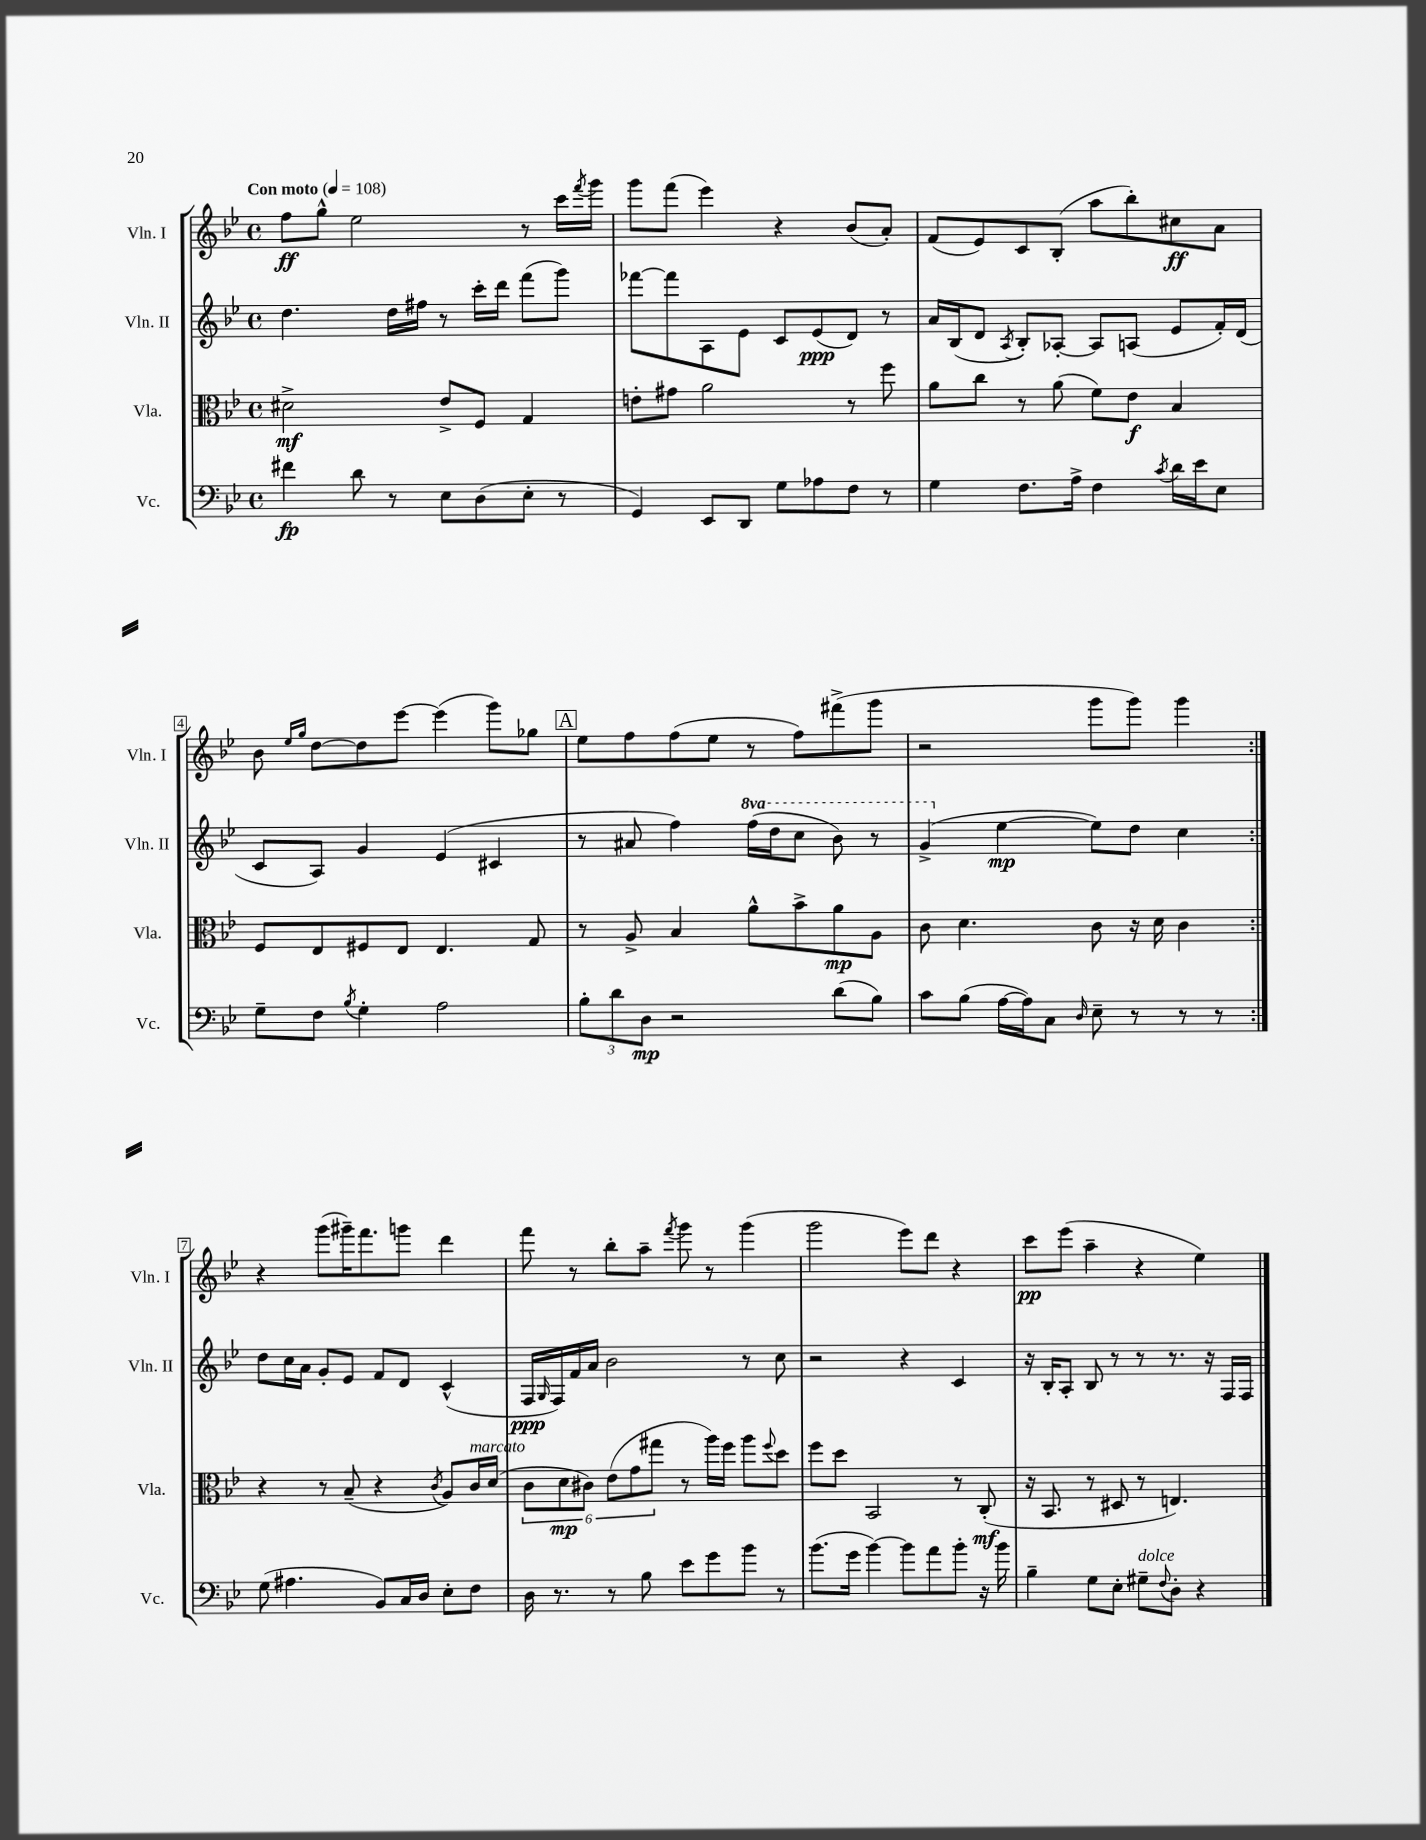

**kern	**kern	**kern	**kern
*staff4	*staff3	*staff2	*staff1
*clefF4	*clefC3	*clefG2	*clefG2
*k[b-e-]	*k[b-e-]	*k[b-e-]	*k[b-e-]
*M4/4	*M4/4	*M4/4	*M4/4
*met(c)	*met(c)	*met(c)	*met(c)
*MM108	*MM108	*MM108	*MM108
4f#	2d#^	4.dd	8ff
.	.	.	8gg^^
8d	.	.	2ee-
8r	.	16dd	.
.	.	16ff#	.
8E-	8e-^	8r	.
(8D	8F	16ccc'	.
.	.	16ddd	.
8E-'	4G	(8fff	8r
8r	.	8ggg)	16ccc
.	.	.	8qfff
.	.	.	16ggg
=	=	=	=
4GG)	8e'	[8fff-	8ggg
.	8g#	8fff-]	(8fff
8EE-	2a	8A	4eee-)
8DD	.	8e-	.
8G	.	8c	4r
8A-	.	(8e-	.
8F	8r	8d)	(8b-
8r	8ff	8r	8a')
=	=	=	=
4G	8a	16a	(8f
.	.	(16B-	.
.	8cc	8d	8e-)
.	.	8qA	.
8.F	8r	8B-')	8c
.	(8a	[8A-'	(8B-'
16A^	.	.	.
4F	8f)	8A-]	8aa
.	8e-	(8A	8bb-')
8qc	.	.	.
16d	4B-	8e-	8cc#
16e-	.	.	.
8E-	.	16f')	8a
.	.	(16d	.
=	=	=	=
8G~	8F	8c	8b-
.	.	.	16qqee-
.	.	.	16qqgg
8F	8E-	8A)	[8dd
8qB-	.	.	.
4G'	8F#	4g	8dd]
.	8E-	.	[8eee-
2A	4.E-	(4e-	(4eee-]
.	.	4c#	8ggg)
.	8G	.	8gg-
=	=	=	=
12B-'	8r	8r	8ee-
12d	.	.	.
.	8A^	8a#	8ff
12D	.	.	.
2r	4B-	4ff)	(8ff
.	.	.	8ee-
.	8a^^	(16fff	8r
.	.	16ddd	.
.	8b-^	8ccc	8ff)
(8d	8a	8bb-)	(8fff#^
8B-)	8A	8r	8ggg
=	=	=	=
8c	8c	(4gg^	2r
(8B-	4.d	.	.
[16A	.	[4ee-	.
16A])	.	.	.
8C	.	.	.
16qqD	.	.	.
8E-~	8c	8ee-])	8ggg
8r	16r	8dd	8ggg)
.	16d	.	.
8r	4c	4cc	4ggg
8r	.	.	.
=:|!	=:|!	=:|!	=:|!
(8G	4r	8dd	4r
4.A#	.	16cc	.
.	.	16a	.
.	8r	8g'	(8ggg
.	(8B-~	8e-	16ggg#~)
.	.	.	8.fff
8BB-)	4r	8f	.
16C	.	8d	8ggg
16D	.	.	.
.	8qc	.	.
8E-'	8A)	(4c^^	4ddd
8F	16c	.	.
.	(16d	.	.
=	=	=	=
16D	12c	16F	8fff
.	.	16qqG	.
8.r	.	16F)	.
.	12d	.	.
.	.	16f	8r
.	12c#)	.	.
.	.	16a	.
8r	(12e-	2b-	8bb-'
.	12g	.	.
8B-	.	.	8aa~
.	12gg#	.	.
.	.	.	8qfff
8e-	8r	.	8ggg
8g	16aa)	.	8r
.	16ff	.	.
8b-	8aa	8r	(4ggg
.	8qqff	.	.
8r	8dd	8cc	.
=	=	=	=
(8.b-	8ff	2r	2ggg
.	8dd	.	.
16g	.	.	.
[4b-)	2BB-	.	.
8b-]	.	4r	8eee-)
8a	.	.	8ddd
8b-'	8r	4c	4r
16r	(8C'	.	.
16b-	.	.	.
=	=	=	=
4B-~	16r	16r	8ccc
.	8.BB-	16B-'	.
.	.	8A'	(8eee-
8G	8r	8B-	4aa~
8E-'	8D#	8r	.
8G#~	8r	8r	4r
8qqF	.	.	.
8D'	4.E)	8.r	.
4r	.	.	4ee-)
.	.	16r	.
.	.	16F	.
.	.	16F	.
==	==	==	==
*-	*-	*-	*-
